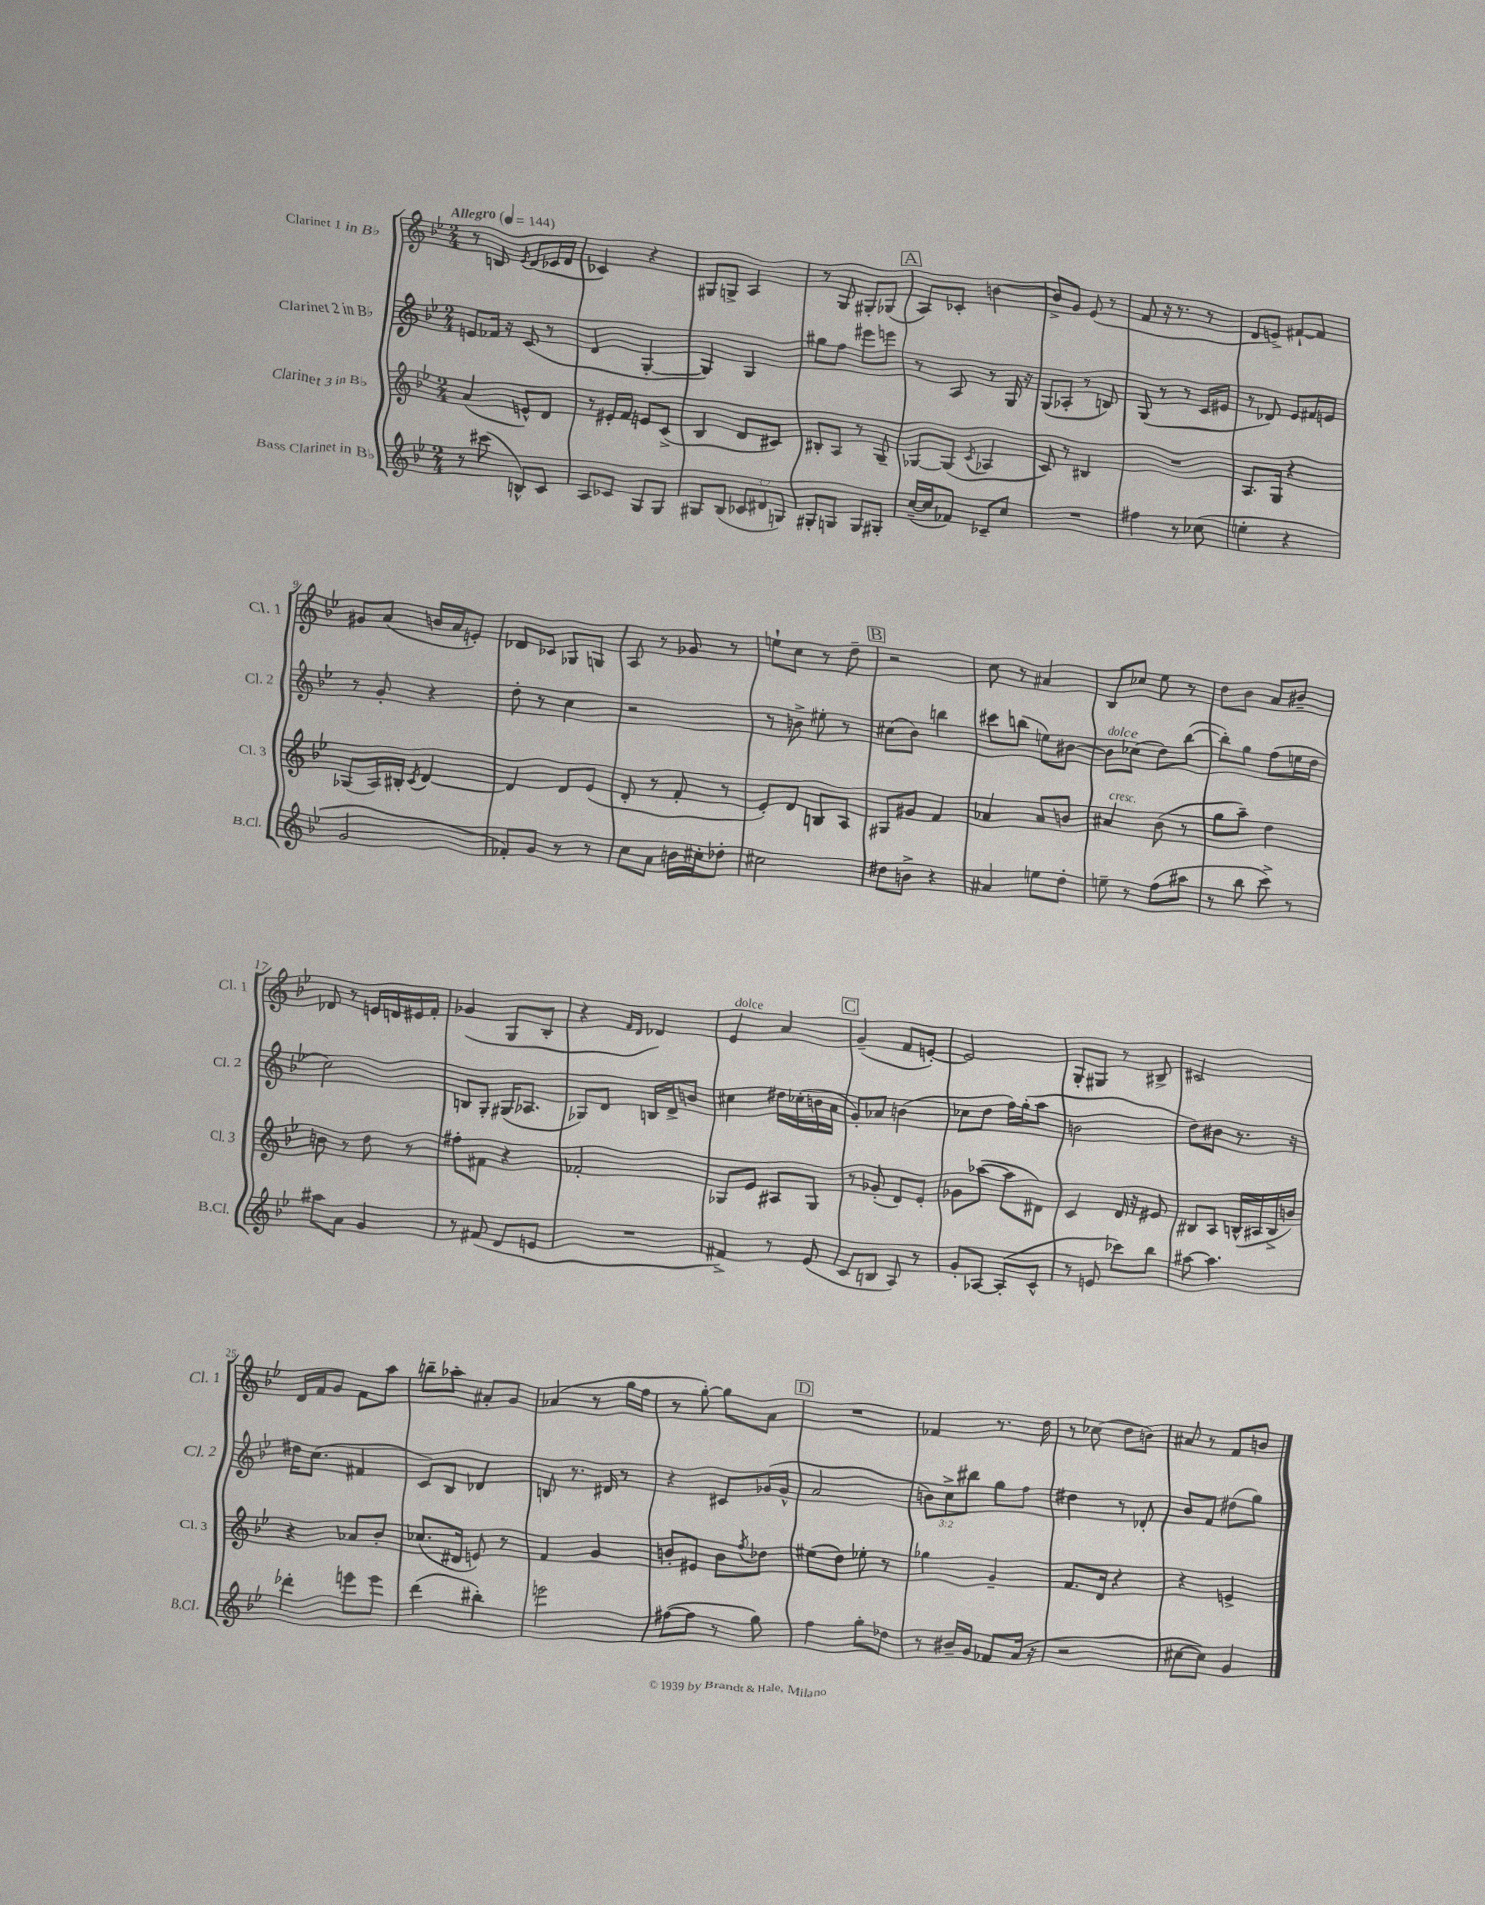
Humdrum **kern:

**kern	**kern	**kern	**kern
*staff4	*staff3	*staff2	*staff1
*clefG2	*clefG2	*clefG2	*clefG2
*k[b-e-]	*k[b-e-]	*k[b-e-]	*k[b-e-]
*M2/4	*M2/4	*M2/4	*M2/4
*MM144	*MM144	*MM144	*MM144
8r	(4a	8e	8r
(8ccc#	.	16f-	8B
.	.	16r	.
.	.	.	8qe-
8B^^)	8e^^)	(8c	(8d
8c	8d	8r	16c-
.	.	.	16d
=	=	=	=
8A	8r	4d	4c-)
8c-	16e#'	.	.
.	16f	.	.
8G	8e	[4G'	4r
8G	(8c^	.	.
=	=	=	=
8G#	4B-	4G])	8G#
(8B-	.	.	8G^
12c-	8d	4G	4A
12d#	.	.	.
.	8c#)	.	.
12G)	.	.	.
=	=	=	=
8G#'	8B#'	8gg#	8r
8G	8A	8ff	8G
8G	8r	8eee#	8G#'
8G#'	8G~	8eee	(8G-
=	=	=	=
([16cc~	[8G-	8r	8A)
16cc]	.	.	.
8f-)	(8G-]	8A	8c-'
.	8qc	.	.
8c-~	4A-	8r	[4b
8cc	.	16G	.
.	.	16r	.
=	=	=	=
2r	8c)	(8G	8b^]
.	8r	8A-'	8g
.	4B#	8r	(8e-
.	.	8B)	8r
=	=	=	=
4ff#	2r	(8G	8f
.	.	8r	16r
.	.	.	8.r
8r	.	8r	.
(8cc-	.	16c	8r
.	.	16e#	.
=	=	=	=
4ee'	8.A	8r	8d
.	.	8d-)	8e^)
.	16G	.	.
4r	4r	8e-	[8f#`
.	.	16f#	8f#]
.	.	16e	.
=	=	=	=
2g	(8G-	8r	8g#
.	16A)	8g'	(8a
.	16B#'	.	.
.	8qc	.	.
.	[4d	4r	16b
.	.	.	16a
.	.	.	8e')
=	=	=	=
8f-')	4d]	8dd'	8d-
8g	.	8r	8c-
8r	8d	4cc	8G-
8r	(8e-	.	8G
=	=	=	=
8cc	8d'	2r	8A
8a	8r	.	8r
16b	8f'	.	8g-
16cc#'	.	.	.
8dd-'	8r	.	8r
=	=	=	=
2cc#	8e-')	8r	8ee`
.	8d	8b^	8cc
.	8B	8ee#'	8r
.	8A	8r	8dd~
=	=	=	=
8dd#	8G#	(8cc#	2r
8b^	8g#	8b-)	.
4r	4f	4bb	.
=	=	=	=
4a#	4a-	8ccc#	8cc
.	.	(8bb	8r
8ee	8a-	8ee)	4a#
8dd'	8b	[8b#	.
=	=	=	=
8ee~	4a#	8b#]	8B-
8r	.	(8cc-	8cc-
(8ff	(8b-	8dd)	8ee-
8aa#	8r	([8bb-	8r
=	=	=	=
8r	8gg	8bb-'])	8dd
8bb-	8aa~)	8gg	8b-
8ccc^)	4dd	(8ff	8a
8r	.	16ee	8b#~
.	.	16dd	.
=	=	=	=
8aa#	8b	2cc)	8d-
8a	8r	.	8r
4g	8dd	.	16e
.	.	.	16d
.	8r	.	16e#
.	.	.	16f'
=	=	=	=
8r	8ff#'	8B	(4g-
(8f#	8f#	8G'	.
8d	4r	(16G#	8G
.	.	8.A-	.
8e	.	.	8B-'
=	=	=	=
2r	2f-'	8G-)	4r
.	.	8d	.
.	.	.	16qqf
.	.	.	16qqd
.	.	16B	4d-)
.	.	16d^	.
.	.	8b	.
=	=	=	=
4f#^)	8G-	4cc#	4e-
.	8e-	.	.
8r	8A#	16dd#	4a
.	.	(16cc-'	.
(8e-	8G-	16b	.
.	.	16a	.
=	=	=	=
8c	8r	8g')	(4g~
8B	(8g-'	8a-	.
8A)	8d)	(4b	8f
8r	8e-'	.	[8e')
=	=	=	=
8g'	8g-	8cc-	2e]
[8A-	([8aa-	8dd	.
(8A-']	8aa-]	16ff)	.
.	.	(16gg'	.
8c^^	8d#)	8aa	.
=	=	=	=
8r	4c	2b	8G'
8e	.	.	8G#
8ccc-)	16d	.	8r
.	16r	.	.
8bb-	8e#	.	8B#^
=	=	=	=
[8aa#	8B#	8dd)	2c#
4.aa#]	8A	8b#	.
.	(16B^^	8.r	.
.	16A#	.	.
.	16B^	.	.
.	16b)	16r	.
=	=	=	=
4ddd-'	4r	16dd#	16d
.	.	(8.cc	16f
.	.	.	8g
8eee	8a-	4f#	8f
8eee	8b-'	.	8aa
=	=	=	=
(4ddd	(8.cc-	8c)	8bb~
.	.	8B-	8aa-'
.	16d#	.	.
4bb#')	8e)	4d-	8a#'
.	8r	.	8g
=	=	=	=
2eee	4f	8B	(4a-
.	.	8.r	.
.	4g	.	8r
.	.	16d#	.
.	.	8r	16gg
.	.	.	16ff
=	=	=	=
([8ff#	8b'	4r	8r
8ff#]	8e#	.	[8gg')
8r	8b	8c#	8gg]
.	8qff	.	.
8gg)	8dd-	(16g-	8a
.	.	16g-^^	.
=	=	=	=
4ff	(8ee#	2a	2r
.	8dd)	.	.
8gg'	8ee-'	.	.
8dd-	8r	.	.
=	=	=	=
8r	4gg-	12b)	4f-
.	.	12cc^	.
16b#~	.	.	.
.	.	12bb#	.
16g	.	.	.
8f-	4g~	8gg	8.r
(16a	.	8ff	.
16r	.	.	16dd
=	=	=	=
2r	8.f	4dd#	8r
.	.	.	(8cc-
.	16d	.	.
.	4r	8r	8dd
.	.	8d-'	8b)
=	=	=	=
[8cc#	4r	8b-	8a#
8cc#])	.	8f	8r
4g	4e^	(8dd#	8f
.	.	8gg)	8b
==	==	==	==
*-	*-	*-	*-
